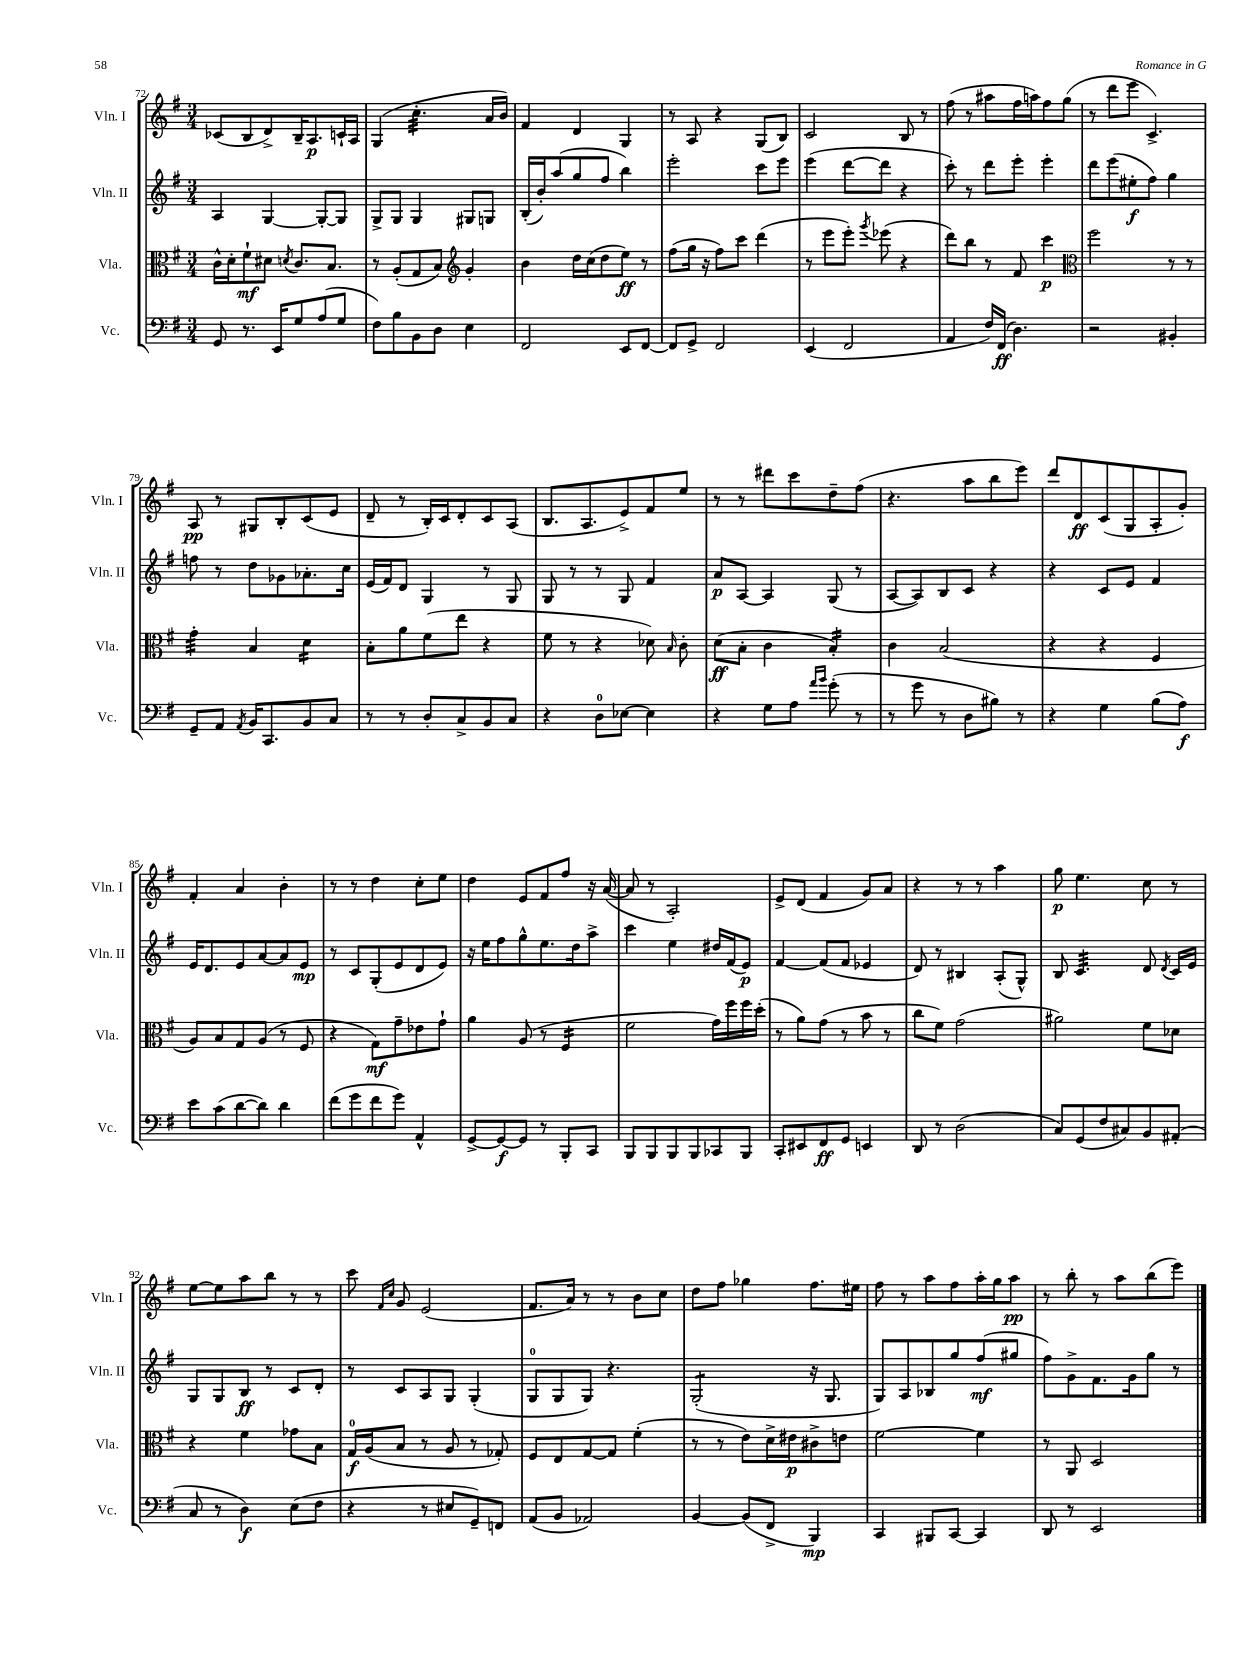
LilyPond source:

<<
\new StaffGroup <<
\new Staff = "s0" \with { instrumentName = "Vln. I" shortInstrumentName = "Vln. I" } {
    \clef treble \key g \major \numericTimeSignature \time 3/4
    \autoBeamOff ces'8[( b8 d'8->) b16-- a8.\p c'16-! a16] |
    g4( c''4.:32-. a'16[ b'16]) |
    fis'4 d'4 g4 |
    r8 a8 r4 g8[( b8]) |
    c'2 b8 r8 |
    fis''8( r8 ais''8[ fis''16 a''16) fis''8 g''8]( |
    r8 d'''8[ e'''8] c'4.->) |
    a8\pp r8 gis8[ b8-. c'8( e'8] |
    d'8-- r8 b16[-.) c'16 d'8-. c'8 a8]( |
    b8.[ a8. e'8->) fis'8 e''8] |
    r8 r8 dis'''8[ c'''8 d''8-- fis''8]( |
    r4. a''8[ b''8 e'''8]) |
    d'''8[ d'8\ff c'8( g8 a8-. g'8]-.) |
    fis'4-. a'4 b'4-. |
    r8 r8 d''4 c''8[-. e''8] |
    d''4 e'8[ fis'8 fis''8] r16 a'16~( |
    a'8 r8 a2-.) |
    e'8[-> d'8]( fis'4 g'8[) a'8] |
    r4 r8 r8 a''4 |
    g''8\p e''4. c''8 r8 |
    e''8[~ e''8 a''8 b''8] r8 r8 |
    c'''8 \grace { fis'16[ c''16] } g'8 e'2( |
    fis'8.[ a'16]) r8 r8 b'8[ c''8] |
    d''8[ fis''8] ges''4 fis''8.[ eis''16] |
    fis''8 r8 a''8[ fis''8 a''16-. g''16 a''8]\pp |
    r8 b''8-. r8 a''8[ b''8( e'''8]) \bar "|." |
}
\new Staff = "s1" \with { instrumentName = "Vln. II" shortInstrumentName = "Vln. II" } {
    \clef treble \key g \major \numericTimeSignature \time 3/4
    \autoBeamOff a4 g4~ g8[~-. g8] |
    g8[-> g8] g4 gis8[ g8] |
    b16[-.( b'16-.) a''8( g''8 fis''8] b''4) |
    e'''2-. c'''8[ e'''8] |
    e'''4( d'''8[~ d'''8] r4 |
    c'''8-.) r8 d'''8[ e'''8]-. e'''4-. |
    d'''8[ e'''8( eis''8-.\f fis''8]) g''4 |
    f''8 r8 d''8[ ges'8 aes'8.-. c''16] |
    e'16[( fis'16) d'8] g4 r8 g8 |
    g8 r8 r8 g8 fis'4 |
    a'8[\p a8]~ a4 g8( r8 |
    a8[~ a8) b8 c'8] r4 |
    r4 c'8[ e'8] fis'4 |
    e'16[ d'8. e'8 a'8~ a'8 e'8]\mp |
    r8 c'8[ g8-.( e'8 d'8 e'8]) |
    r16 e''16[ fis''8 g''8-^ e''8. d''16 a''8]-> |
    c'''4 e''4 dis''16[ fis'16( e'8]\p) |
    fis'4~ fis'8[( fis'8] ees'4 |
    d'8) r8 bis4 a8[-.( g8]-^) |
    b8 c'4.:32 d'8 \acciaccatura { d'8 } c'16[ e'16] |
    g8[ g8 b8]\ff r8 c'8[ d'8]-. |
    r8 c'8[ a8 g8] g4-.( |
    g8[-0 g8 g8]) r4. |
    g2:8-.( r16 g8. |
    g8[) a8 bes8 g''8 fis''8\mf( gis''8] |
    fis''8[) g'8-> fis'8. g'16 g''8] r8 \bar "|." |
}
\new Staff = "s2" \with { instrumentName = "Vla." shortInstrumentName = "Vla." } {
    \clef alto \key g \major \numericTimeSignature \time 3/4
    \autoBeamOff c'16[-^ d'16-. fis'8-!\mf dis'8] \acciaccatura { d'8 } c'8.[ b8.] |
    r8 a8[-.( g8 b8]) \clef treble g'4-. |
    b'4 d''16[ c''16( d''8 e''8]\ff) r8 |
    fis''8[( g''16] r16 fis''8[) c'''8] d'''4( |
    r8 e'''8[ e'''8]-.) \acciaccatura { g'''8 } ees'''8( r4 |
    d'''8[) b''8] r8 fis'8 c'''4\p |
    \clef alto fis''2 r8 r8 |
    g'4:32-. b4 d'4:16 |
    b8[-. a'8 fis'8( e''8] r4 |
    fis'8 r8 r4 des'8) \grace { b16 } c'8-. |
    d'8[\ff( b8]-. c'4 b4:16-.) |
    c'4 b2( |
    r4 r4 fis4 |
    a8[) b8 g8 a8]( r8 fis8 |
    r4 g8[\mf) g'8-- ees'8 g'8]-! |
    a'4 a8( r8 fis4:16 |
    fis'2 g'16[) fis''16 fis''16 d''16]-.( |
    r8 a'8[) g'8]( r8 b'8 r8 |
    c''8[ fis'8]) g'2( |
    ais'2) fis'8[ des'8] |
    r4 fis'4 ges'8[ b8] |
    g16[-0\f a16( b8] r8 a8 r8 ges8-.) |
    fis8[ e8 g8~ g8] fis'4-.( |
    r8 r8 e'8[) d'16-> eis'16\p cis'8-> e'8] |
    fis'2~ fis'4 |
    r8 a,8 d2 \bar "|." |
}
\new Staff = "s3" \with { instrumentName = "Vc." shortInstrumentName = "Vc." } {
    \clef bass \key g \major \numericTimeSignature \time 3/4
    \autoBeamOff g,8 r8. e,16[ g8 a8( g8] |
    fis8[) b8 b,8 d8] e4 |
    fis,2 e,8[ fis,8]~ |
    fis,8[ g,8]-> fis,2 |
    e,4( fis,2 |
    a,4 fis16[) fis,16]\ff( d4.) |
    r2 bis,4-. |
    g,8[-- a,8] \acciaccatura { a,8 } b,16[ c,8. b,8 c8] |
    r8 r8 d8[-. c8-> b,8 c8] |
    r4 d8[-0 ees8]~ ees4 |
    r4 g8[ a8] \grace { a'16[ b'16] } g'8-.( r8 |
    r8 g'8 r8 d8[ bis8]) r8 |
    r4 g4 b8[( a8]\f) |
    e'8[ c'8( d'8~ d'8]) d'4 |
    fis'8[( g'8 fis'8 g'8]) a,4-^ |
    g,8[~-> g,8~\f g,8] r8 b,,8[-. c,8] |
    b,,8[ b,,8 b,,8 b,,8 ces,8 b,,8] |
    c,8[-. eis,8 fis,8\ff g,8] e,4 |
    d,8 r8 d2( |
    c8[) g,8( fis8 cis8) b,8 ais,8]-.( |
    c8 r8 d4\f) e8[( fis8] |
    r4 r8 eis8[ g,8--) f,8] |
    a,8[( b,8] aes,2) |
    b,4~ b,8[( fis,8]-> b,,4\mp) |
    c,4 bis,,8[ c,8]~ c,4 |
    d,8 r8 e,2 \bar "|." |
}
>>
>>
\layout { \context { \Score currentBarNumber = #72 } }
